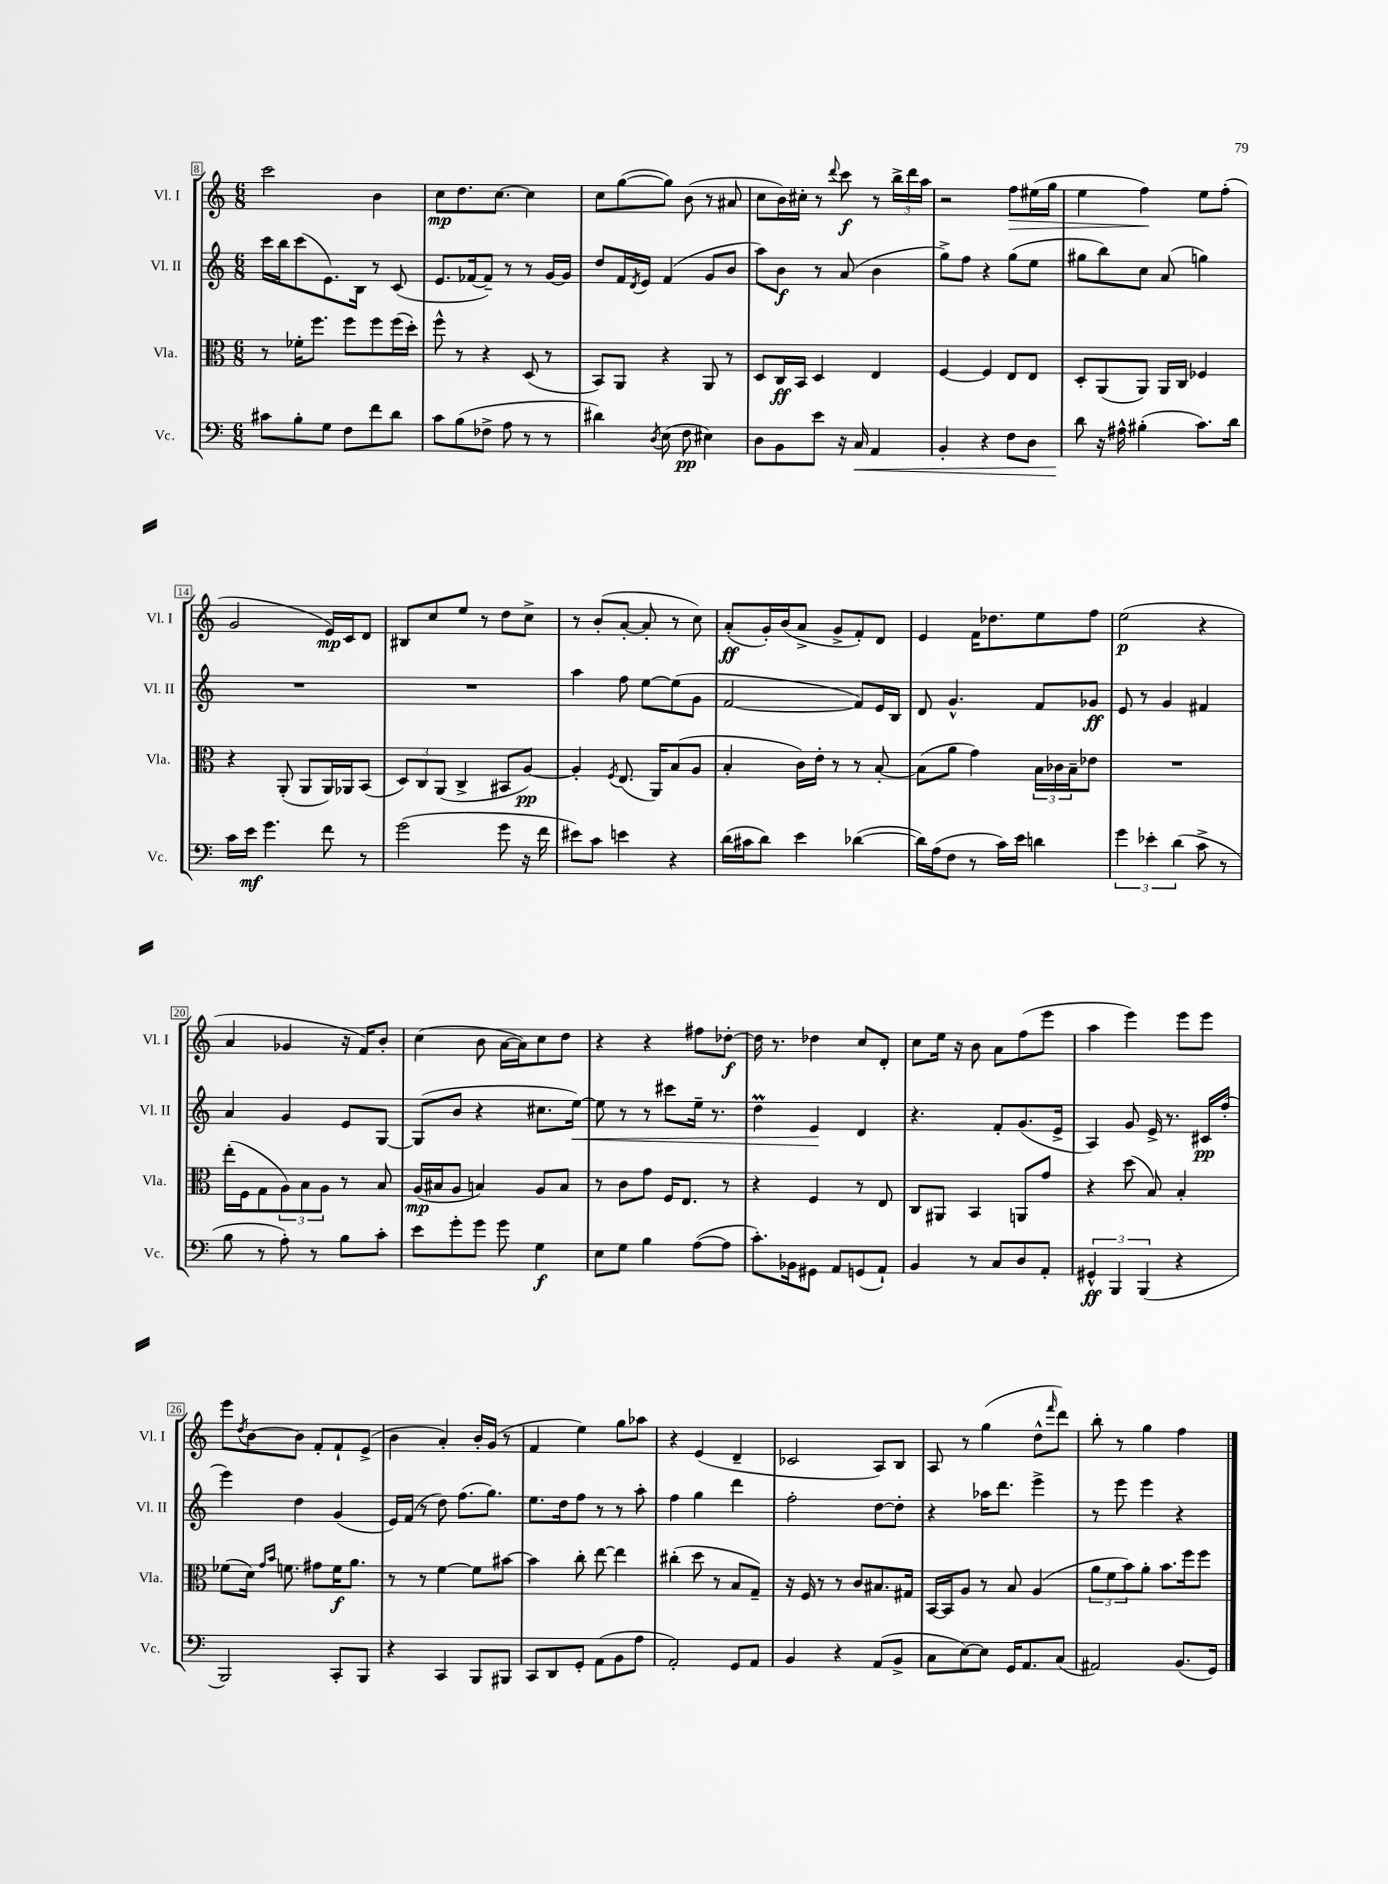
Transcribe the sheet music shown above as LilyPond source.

<<
\new StaffGroup <<
\new Staff = "s0" \with { instrumentName = "Vl. I" shortInstrumentName = "Vl. I" } {
    \clef treble \key c \major \numericTimeSignature \time 6/8
    c'''2 b'4 |
    c''8\mp d''8. c''8.~ c''4 |
    c''8 g''8~( g''8) b'8( r8 ais'8 |
    c''8 b'16) cis''16-. r8 \appoggiatura { d'''8 } c'''8\f r8 \tuplet 3/2 { b''16-> d'''16 a''16 } |
    r2 f''8\> eis''16( g''16 |
    e''4 f''4\!) e''8 f''8-.( |
    g'2 e'16\mp) c'16 d'8 |
    bis8 c''8 e''8 r8 d''8 c''8-> |
    r8 b'8-.( a'8~-. a'8-. r8 c''8) |
    a'8-.\ff( g'16-.) b'16( a'8-> g'8-> f'8-.) d'8 |
    e'4 f'16 des''8. e''8 f''8 |
    e''2\p( r4 |
    a'4 ges'4 r16 f'16) b'8-. |
    c''4( b'8 a'16~ a'16) c''8 d''8 |
    r4 r4 fis''8 des''8~-.\f |
    des''16 r8. des''4 c''8 d'8-. |
    c''8 e''16 r16 b'8 a'8 f''8( e'''8 |
    a''4 e'''4) e'''8 e'''8 |
    e'''8 \acciaccatura { d''8 } b'8~ b'8 f'8-. f'8-! e'8->( |
    b'4 a'4-.) b'16-. g'16( r8 |
    f'4 e''4) g''8 aes''8 |
    r4 e'4( d'4-- |
    ces'2 a8) b8 |
    a8 r8 g''4( d''8-^ \grace { f'''16 } d'''8) |
    b''8-. r8 g''4 f''4 \bar "|." |
}
\new Staff = "s1" \with { instrumentName = "Vl. II" shortInstrumentName = "Vl. II" } {
    \clef treble \key c \major \numericTimeSignature \time 6/8
    c'''16 b''16 c'''8( e'8.) b16 r8 c'8( |
    e'8. fes'16~ fes'8--) r8 r8 g'16~ g'16 |
    d''8 f'16 \acciaccatura { d'8 } e'16 f'4( g'8 b'8 |
    a''8) b'8\f r8 a'8( b'4 |
    g''8->) f''8 r4 g''8( e''8 |
    gis''8 b''8) c''8 a'8( g''4) |
    R2. |
    R2. |
    a''4 f''8 e''8~ e''8( g'8 |
    f'2~ f'8) e'16 b16 |
    d'8 g'4.-^ f'8 ges'8\ff |
    e'8 r8 g'4 fis'4 |
    a'4 g'4 e'8 g8~ |
    g8( b'8 r4 cis''8. e''16~\<) |
    e''8 r8 r8 cis'''8 e''16-- r8. |
    d''4\prall e'4\! d'4 |
    r4. f'8-. g'8.( e'16-> |
    a4) g'8 e'16-> r8. cis'16\pp f''16-.( |
    e'''4) d''4 g'4( |
    e'16) f'16( r8 d''8) f''8.( g''8.) |
    e''8. d''16 f''8 r8 r8 a''8-. |
    f''4 g''4 d'''4 |
    f''2-. d''8~ d''8-. |
    r4 aes''16 d'''8. e'''4-> |
    r8 e'''8 e'''4 r4 \bar "|." |
}
\new Staff = "s2" \with { instrumentName = "Vla." shortInstrumentName = "Vla." } {
    \clef alto \key c \major \numericTimeSignature \time 6/8
    r8 fes'16-. f''8. f''8 f''8 f''16( d''16-.) |
    f''8-^ r8 r4 d8( r8 |
    b,8) a,8 r4 a,8 r8 |
    d8 c16\ff b,16 d4 e4 |
    f4~ f4 e8 e8 |
    d8-. a,8( a,8) a,16 c16 fes4 |
    r4 a,8-.( a,8 a,16) aes,16 b,8( |
    \tuplet 3/2 { d8) c8 a,8( } c4-> bis,8 a8~\pp) |
    a4-. \acciaccatura { f8 } e8.( a,16) b8( a8 |
    b4-. c'16) e'16-. r8 r8 b8~-. |
    b8( a'8 g'4) \tuplet 3/2 { b16 ces'16 b16-- } ees'8 |
    R2. |
    e''16-.( f16 g8 \tuplet 3/2 { a8) b8 a8 } r8 b8 |
    a16\mp( bis16 a8 b4) a8 b8 |
    r8 c'8 g'8 f16 e8. r8 |
    r4 f4 r8 e8 |
    c8 ais,8 b,4 a,8 g'8 |
    r4 d''8( b8) b4-. |
    fes'8( d'16) \grace { g'16 b'16 } f'8. gis'8 f'16\f a'8. |
    r8 r8 f'4~ f'8 bis'8~ |
    bis'4 c''8-. e''8~ e''4 |
    cis''4-.( d''8 r8 b8 g8--) |
    r16 f16 r8 r8 c'8 bis8. gis16 |
    b,16~ b,16 a8 r8 b8 a4( |
    \tuplet 3/2 { a'8 f'8 b'8) } a'8-. b'8. f''16 f''8 \bar "|." |
}
\new Staff = "s3" \with { instrumentName = "Vc." shortInstrumentName = "Vc." } {
    \clef bass \key c \major \numericTimeSignature \time 6/8
    cis'8 b8-. g8 f8 f'8 d'8 |
    c'8 b8( fes8-> a8 r8 r8 |
    dis'4) \acciaccatura { d8 } e8( f8\pp eis4) |
    d8 b,8 e'8 r16 c16\< a,4 |
    b,4-. r4 f8 d8 |
    d'8\! r16 ais16-^ bis4-.( c'8.) d'16 |
    c'16 e'16\mf g'4. f'8 r8 |
    g'2( g'8 r16 f'16 |
    eis'8) c'8 e'4 r4 |
    d'16( cis'16 d'8) e'4 des'4~( |
    des'16) a16( f8 r8 c'16) e'16 d'4 |
    \tuplet 3/2 { g'4 ees'4-. d'4( } c'8-> r8 |
    b8 r8 a8-.) r8 b8 c'8-. |
    e'8 g'8-. g'8 g'8 g4\f |
    e8 g8 b4 a8~( a8 |
    c'8.-.) bes,16 gis,8 a,8 g,8( a,8-!) |
    b,4 r8 c8 d8 a,8-. |
    \tuplet 3/2 { gis,4-^\ff b,,4 b,,4( } r4 |
    b,,2) c,8-. b,,8 |
    r4 c,4 b,,8 bis,,8 |
    c,8 d,8 g,8-. a,8( b,8 a8 |
    a,2-.) g,8 a,8 |
    b,4 r4 a,8( b,8-> |
    c8 e8~) e8 g,16 a,8. c8( |
    ais,2) b,8.( g,16) \bar "|." |
}
>>
>>
\layout { \context { \Score currentBarNumber = #8 \override BarNumber.stencil = #(make-stencil-boxer 0.1 0.3 ly:text-interface::print) } }
